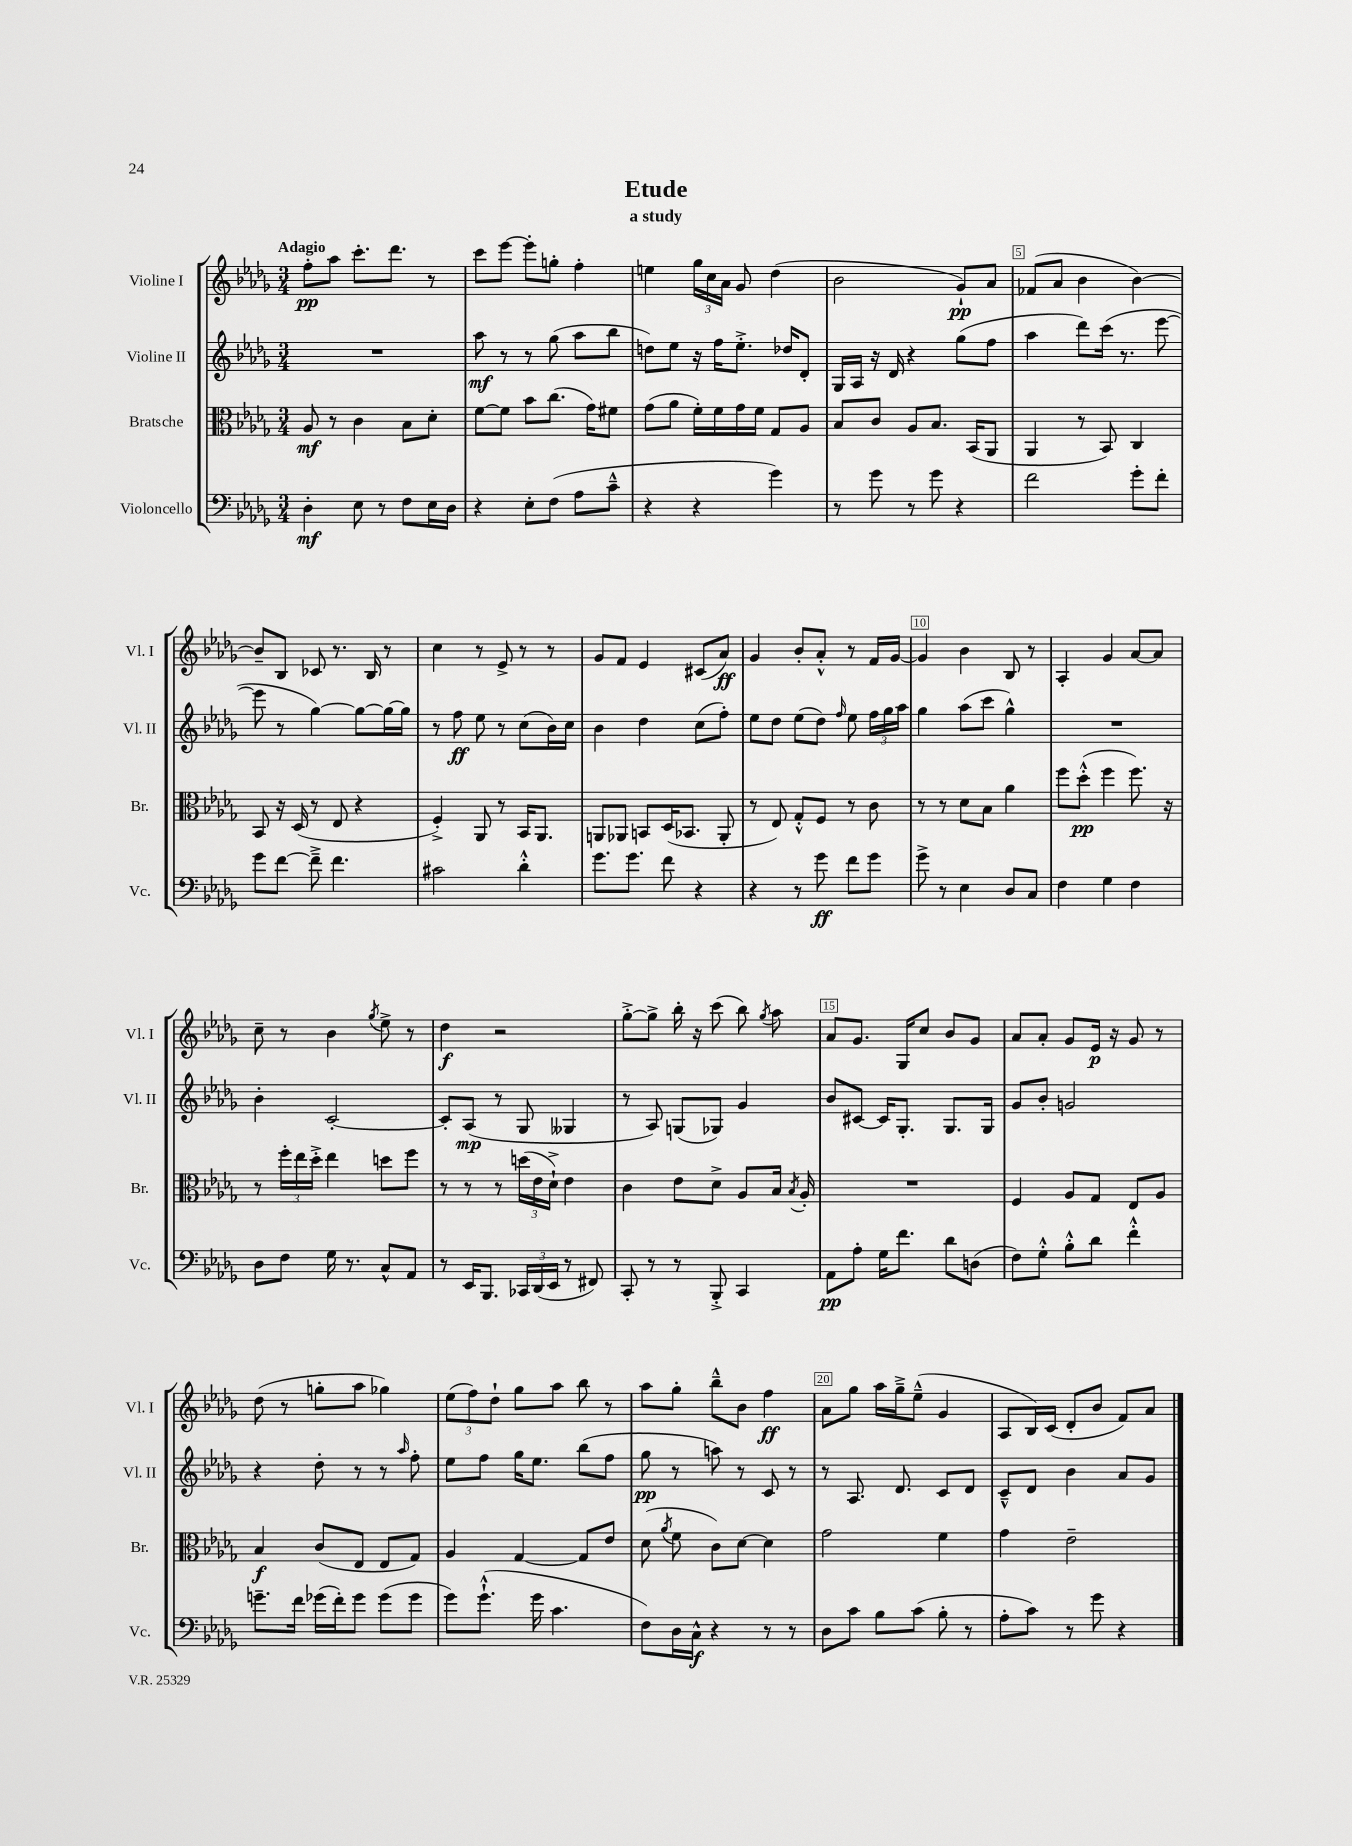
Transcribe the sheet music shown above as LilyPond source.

\header { title = "Etude" subtitle = "a study" }
<<
\new StaffGroup <<
\new Staff = "s0" \with { instrumentName = "Violine I" shortInstrumentName = "Vl. I" } {
    \clef treble \key des \major \numericTimeSignature \time 3/4 \tempo "Adagio"
    \autoBeamOff f''8[-.\pp aes''8] c'''8.[-. des'''8.] r8 |
    c'''8[ ees'''8]~ ees'''8[-. g''8]-. f''4-. |
    e''4 \tuplet 3/2 { ges''16[ c''16 aes'16] } ges'8 des''4( |
    bes'2 ges'8[-!\pp) aes'8] |
    fes'8[( aes'8] bes'4 bes'4~) |
    bes'8[-- bes8] ces'8 r8. bes16 r8 |
    c''4 r8 ees'8-> r8 r8 |
    ges'8[ f'8] ees'4 cis'8[( aes'8]\ff) |
    ges'4 bes'8[-. aes'8]-.-^ r8 f'16[ ges'16]~ |
    ges'4 bes'4 bes8 r8 |
    aes4-. ges'4 aes'8[~ aes'8] |
    c''8-- r8 bes'4 \acciaccatura { ges''8 } ees''8-> r8 |
    des''4\f r2 |
    ges''8[~-.-> ges''8]-> bes''16-. r16 c'''8( bes''8) \acciaccatura { ges''8 } aes''8 |
    aes'8[ ges'8.] ges16[ c''8] bes'8[ ges'8] |
    aes'8[ aes'8]-. ges'8[ ees'16]\p r16 ges'8 r8 |
    des''8( r8 g''8[-. aes''8] ges''4) |
    \tuplet 3/2 { ees''8[( f''8) des''8]-! } ges''8[ aes''8] bes''8 r8 |
    aes''8[ ges''8]-. bes''8[---^ bes'8] f''4\ff |
    aes'8[ ges''8] aes''16[ ges''16---> ees''8]---^( ges'4 |
    aes8[ bes16) c'16]( des'8[-. bes'8] f'8[) aes'8] \bar "|." |
}
\new Staff = "s1" \with { instrumentName = "Violine II" shortInstrumentName = "Vl. II" } {
    \clef treble \key des \major \numericTimeSignature \time 3/4
    \autoBeamOff R2. |
    aes''8\mf r8 r8 ges''8( aes''8[ bes''8] |
    d''8[) ees''8] r16 f''16[ ees''8.]-.-> des''16[ des'8]-. |
    ges16[ aes16] r16 des'16 r4 ges''8[( f''8] |
    aes''4 des'''8[) c'''16]( r8. ees'''8~ |
    ees'''8 r8 ges''4~) ges''8[~ ges''16~ ges''16] |
    r8 f''8\ff ees''8 r8 c''8[( bes'16) c''16] |
    bes'4 des''4 c''8[( f''8]-.) |
    ees''8[ des''8] ees''8[( des''8]) \grace { f''16 } ees''8 \tuplet 3/2 { f''16[ ges''16 aes''16] } |
    ges''4 aes''8[( c'''8] ges''4-^) |
    R2. |
    bes'4-. c'2~-. |
    c'8[-. aes8]\mp( r8 ges8 geses4 |
    r8 aes8) g8[( ges8]) ges'4 |
    bes'8[ cis'8]~ cis'16[ ges8.]-. ges8.[ ges16] |
    ges'8[ bes'8]-. g'2 |
    r4 des''8-. r8 r8 \grace { aes''16 } f''8-. |
    ees''8[ f''8] ges''16[ ees''8.] bes''8[( f''8] |
    ges''8\pp r8 a''8) r8 c'8 r8 |
    r8 aes8. des'8. c'8[ des'8] |
    c'8[---^ des'8] bes'4 aes'8[ ges'8] \bar "|." |
}
\new Staff = "s2" \with { instrumentName = "Bratsche" shortInstrumentName = "Br." } {
    \clef alto \key des \major \numericTimeSignature \time 3/4
    \autoBeamOff aes8\mf r8 c'4 bes8[ des'8]-. |
    f'8[~ f'8] bes'8[ c''8.]( ges'16[) fis'8] |
    ges'8[( aes'8] f'16[-.) f'16 ges'16 f'16] ges8[ aes8] |
    bes8[ c'8] aes8[ bes8.] bes,16[( aes,8] |
    aes,4 r8 bes,8) c4 |
    bes,8 r16 des16( r8 ees8 r4 |
    f4-.->) aes,8 r8 bes,16[ aes,8.] |
    a,8[ aes,8] b,8[ des16( bes,8.] aes,8-. |
    r8 ees8) ges8[-.-^ f8] r8 c'8 |
    r8 r8 des'8[ bes8] aes'4 |
    f''8[ des''8]-.-^\pp( f''4 f''8.) r16 |
    r8 \tuplet 3/2 { f''16[-. ees''16 des''16]-.-> } ees''4 d''8[ f''8] |
    r8 r8 r8 \tuplet 3/2 { d''16[( ees'16 des'16]-!->) } ees'4 |
    c'4 ees'8[ des'8]-> aes8[ bes16] \acciaccatura { bes8 } aes16-. |
    R2. |
    f4 aes8[ ges8] ees8[ aes8] |
    bes4\f c'8[( ees8] ees8[ ges8]) |
    aes4 ges4~ ges8[ ees'8] |
    des'8( \acciaccatura { aes'8 } f'8 c'8[) des'8]~ des'4 |
    ges'2 f'4 |
    ges'4 ees'2-- \bar "|." |
}
\new Staff = "s3" \with { instrumentName = "Violoncello" shortInstrumentName = "Vc." } {
    \clef bass \key des \major \numericTimeSignature \time 3/4
    \autoBeamOff des4-.\mf ees8 r8 f8[ ees16 des16] |
    r4 ees8[-. f8]( aes8[ c'8]---^ |
    r4 r4 ges'4) |
    r8 ges'8 r8 ges'8 r4 |
    f'2 ges'8[-. f'8]-. |
    ges'8[ f'8]~ f'8---> f'4. |
    cis'2 des'4-.-^ |
    ges'8.[ ges'8.] f'8 r4 |
    r4 r8 ges'8\ff f'8[ ges'8] |
    ges'8-> r8 ees4 des8[ c8] |
    f4 ges4 f4 |
    des8[ f8] ges16 r8. c8[-^ aes,8] |
    r8 ees,16[ bes,,8.] \tuplet 3/2 { ces,16[ des,16( ees,16] } r8 fis,8) |
    c,8-. r8 r8 bes,,8-.-> c,4 |
    aes,8[\pp aes8]-. ges16[ f'8.] des'8[ d8]( |
    f8[) ges8]-.-^ bes8[-.-^ des'8] f'4-.-^ |
    g'8.[-- f'16] ges'16[( f'16-.) ges'8] ges'8[( ges'8] |
    ges'8[) ges'8.]-!-^( ges'16 c'4. |
    f8[) des16 c16]-^\f r4 r8 r8 |
    des8[ c'8] bes8[ c'8]( bes8-. r8 |
    aes8[-. c'8]) r8 ges'8 r4 \bar "|." |
}
>>
>>
\layout { \context { \Score \override BarNumber.break-visibility = ##(#f #t #t) barNumberVisibility = #(every-nth-bar-number-visible 5) \override BarNumber.stencil = #(make-stencil-boxer 0.1 0.3 ly:text-interface::print) } }
